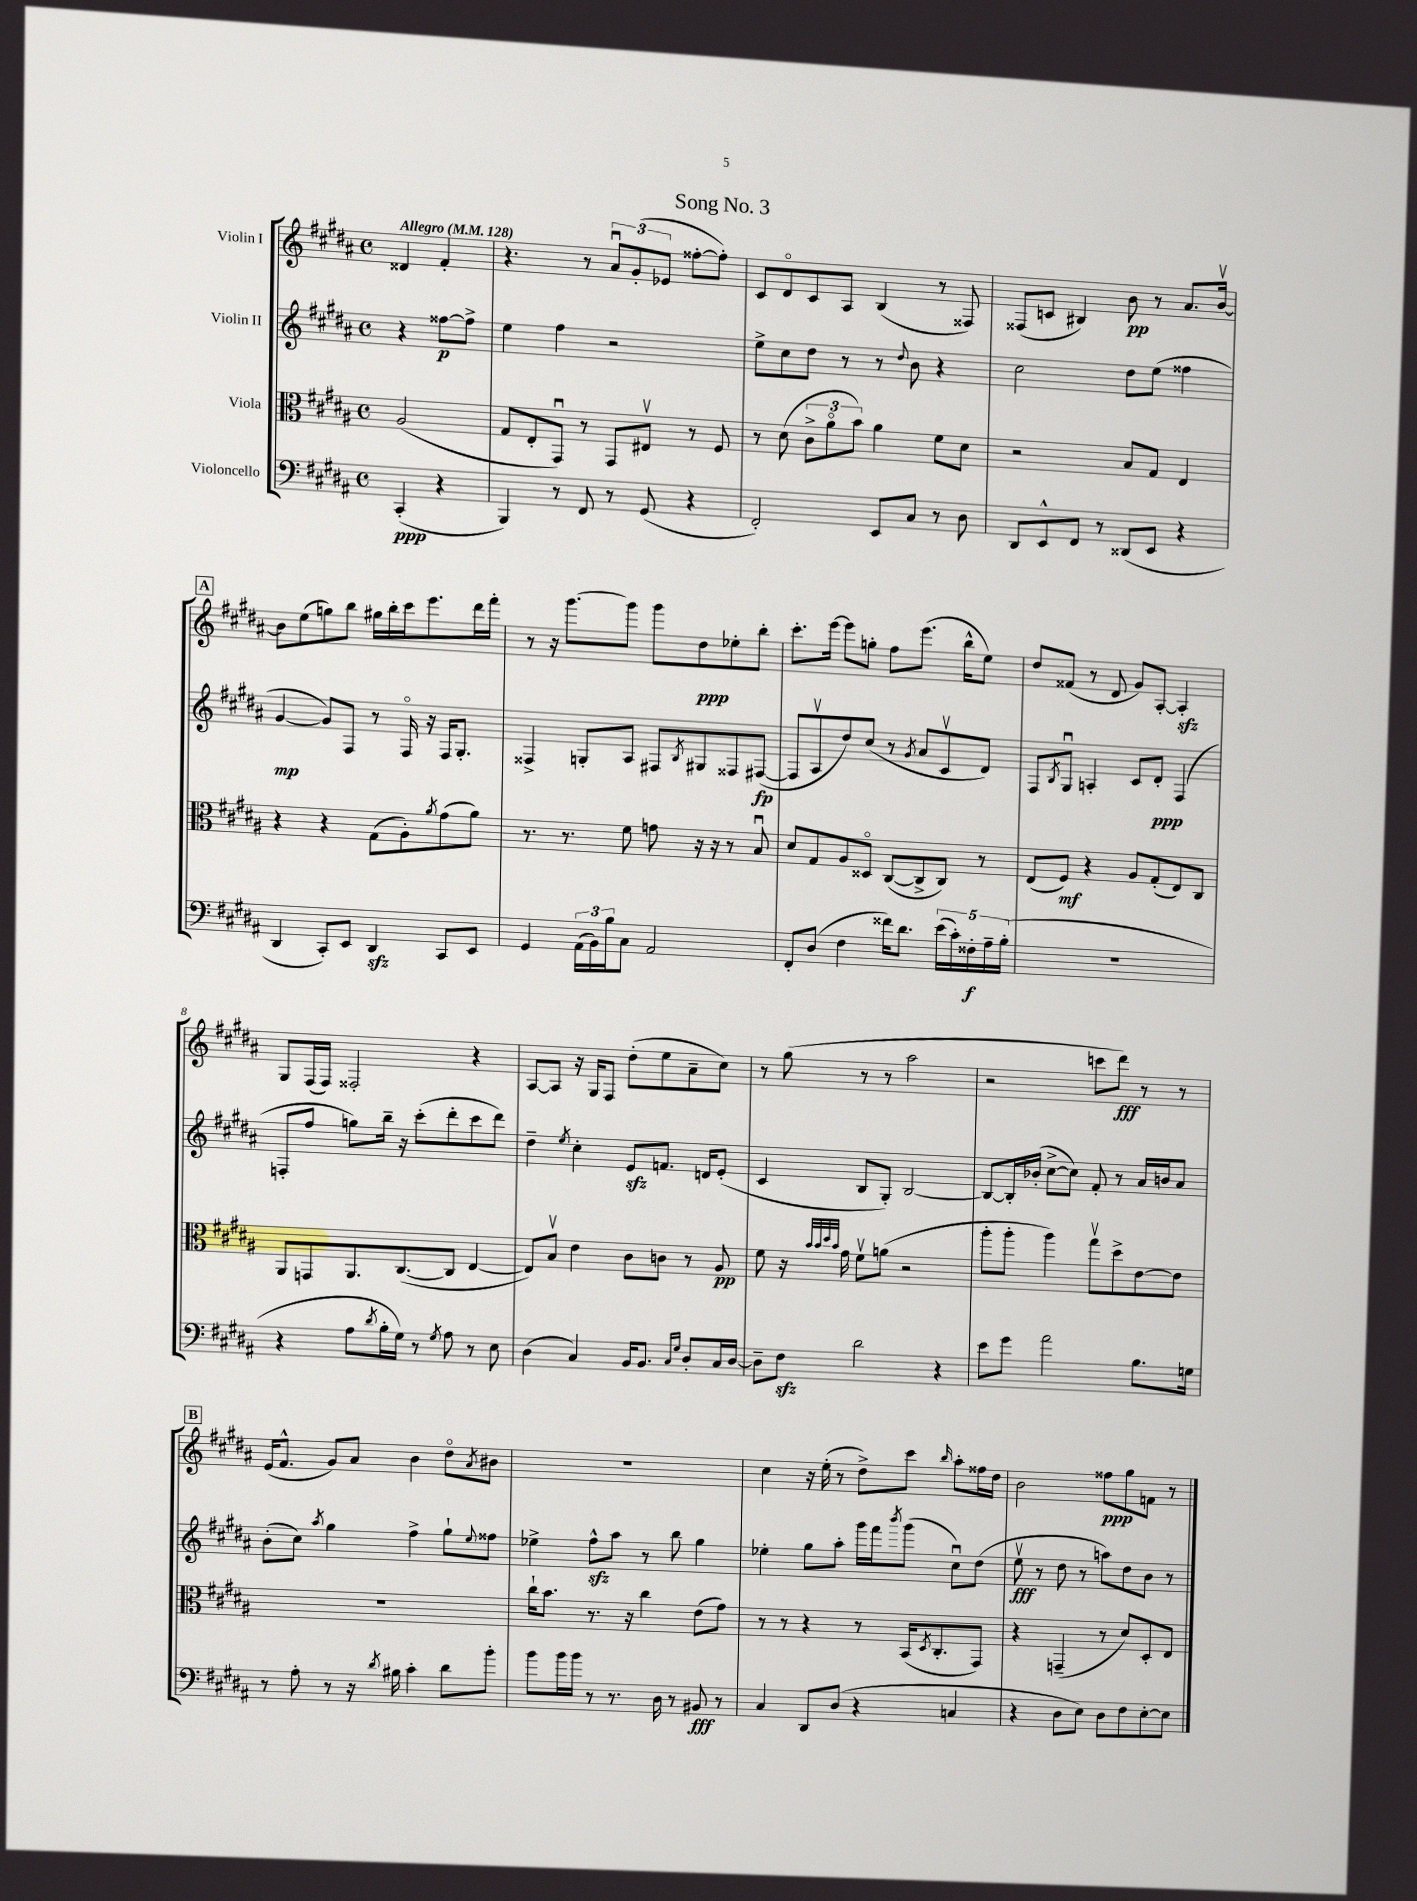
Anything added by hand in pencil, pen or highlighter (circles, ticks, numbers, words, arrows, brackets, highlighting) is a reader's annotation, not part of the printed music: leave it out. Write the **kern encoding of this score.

**kern	**kern	**kern	**kern
*staff4	*staff3	*staff2	*staff1
*clefF4	*clefC3	*clefG2	*clefG2
*k[f#c#g#d#a#]	*k[f#c#g#d#a#]	*k[f#c#g#d#a#]	*k[f#c#g#d#a#]
*M4/4	*M4/4	*M4/4	*M4/4
*met(c)	*met(c)	*met(c)	*met(c)
*MM128	*MM128	*MM128	*MM128
(4CC#'	(2A#	4r	4d##
4r	.	[8ff##	4f#'
.	.	8ff##^]	.
=	=	=	=
4BBB)	8G#	4ee	4.r
.	8E'	.	.
8r	8GG#u)	4ff#	.
8FF#	8r	.	8r
8r	8GG#	2r	12a#u
.	.	.	(12g#'
(8GG#	8E#v	.	.
.	.	.	12e-
4r	8r	.	[8ff##'
.	8F#	.	8ff##'])
=	=	=	=
2FF#')	8r	8ee^	8c#
.	(8d#	8cc#	8d#o
.	12c#^	8dd#	8c#
.	12a#o	.	.
.	.	8r	8A#
.	12b)	.	.
8EE	4a#	8r	(4B
.	.	8qqdd#	.
8C#	.	8b	.
8r	8f#	4r	8r
8D#	8d#	.	8F##)
=	=	=	=
8DD#	2r	2cc#	(8F##
8EE^^	.	.	8c
8FF#	.	.	4B#)
8r	.	.	.
(8DD##	8B	8dd#	8b
8EE	8G#	(8ee	8r
4r	4E	4ff##	8.a#
.	.	.	[16bv
=	=	=	=
4DD#	4r	[4g#	8b]
.	.	.	(8ee
8CC#')	4r	8g#])	8gg)
8EE	.	8F#	8bb
4DD#	(8G#	8r	16gg#
.	.	.	16bb'
.	8A#')	16F#o	16ccc#
.	.	16r	8.eee
.	8qa#	.	.
8CC#	(8g#	16F#	.
.	.	8.G#'	.
8EE	8a#)	.	16ddd#
.	.	.	16fff#'
=	=	=	=
4GG#	8.r	4F##^	8r
.	.	.	16r
.	8.r	.	[8.ggg#
(24AA#	.	8G'	.
24BB)	.	.	.
24B	.	.	.
8C#	8f#	8A#	8ggg#]
2AA#	8g	8F#	8ggg#
.	.	8qB	.
.	16r	8G#	8dd#
.	16r	.	.
.	8r	8F##	8ee-'
.	8Bu	([8F#	8bb'
=	=	=	=
8FF#'	8d#	8F#]	8.ccc#'
(8D#	8G#	8A#v	.
.	.	.	[16eee
4F#	8A#	8dd#)	8eee]
.	8D##o	(8cc#	8gg'
16f##)	([8C#	8r	8ff#
8.d#	.	.	.
.	.	8qg#	.
.	8C#^]	8a#	(8.eee
(20e	8C#)	8c#v	.
20c#')	.	.	.
.	.	.	16bb^^
20F##'	.	.	.
.	8r	8d#)	8ee)
20A#~	.	.	.
(20B'	.	.	.
=	=	=	=
1r	(8E	8F#	8dd#
.	.	8qB	.
.	8F#)	8G#u	(8f##
.	4r	4A'	8r
.	.	.	8d#
.	8A#	8c#	8g#)
.	(8G#'	8d#'	[8A#'
.	8E)	(4F#	4A#']
.	8C#	.	.
=	=	=	=
4r	8AA#	8F'	8G#
.	8GG	8ff#	(16F#
.	.	.	16F#)
8A#	8.AA#	8gg)	2F##'
8qd#	.	.	.
16B'	.	16bb~	.
16G#)	([8.C#	16r	.
8r	.	(8ccc#'	.
8qG#	.	.	.
8A#	8C#]	8ddd#'	.
8r	[4E	8ccc#	4r
8E	.	8ddd#)	.
=	=	=	=
(4D#	8E])	4dd#~	[8A#
.	8Bv	.	8A#]
.	.	8qee	.
4C#)	4e	4cc#'	16r
.	.	.	16G#
.	.	.	8F#
16BB	8c#	8e	(8dd#'
8.BB	.	.	.
.	8c	8.f	8ee
16qqC#	.	.	.
16qqG#	.	.	.
8D#'	8r	.	8a#~
.	.	16d	.
16C#	8A#	(8e'	8cc#)
[16D#	.	.	.
=	=	=	=
8D#~]	8f#	4c#	8r
8F#	16r	.	(8gg#
.	32qqb	.	.
.	32qqb	.	.
.	32qqdd#	.	.
.	32qqb	.	.
.	16g#	.	.
2d#	8f#v	8B	8r
.	(8a	8G#')	8r
.	2r	[2B	2aa#
4r	.	.	.
=	=	=	=
8e	8aa#'	8B_	2r
8g#	8aa#'	16B']	.
.	.	(16b-'	.
2a#	4aa#)	[8cc#^	.
.	.	8cc#])	.
.	8gg#v	8f#'	8ccc
.	8dd#^	8r	8ddd#)
8.B	[8e	16a#	8r
.	.	16b	.
.	8e]	8a#	8r
16G	.	.	.
=	=	=	=
8r	1r	(8b'	(16e
.	.	.	8.f#^^
8A#'	.	8cc#)	.
.	.	8qaa#	.
8r	.	4gg#	8g#)
16r	.	.	8a#
8qd#	.	.	.
16B#	.	.	.
4c#'	.	4ff#^	4b
8d#	.	8gg#`	8dd#o
.	.	8qqee	8qa#
8b'	.	8ff##	8b#
=	=	=	=
8b	16cc#`	4ee-^	1r
.	8.b	.	.
16b	.	.	.
16b	.	.	.
8r	8.r	8ff#^^	.
8.r	.	8aa#	.
.	16r	.	.
.	4cc#	8r	.
16D#	.	.	.
8r	.	8bb	.
8BB#	(8e	4gg#	.
8r	8g#)	.	.
=	=	=	=
4C#	8r	4ee-'	4cc#
.	8r	.	.
8DD#	4r	8gg#	16r
.	.	.	(16ee'
(8D#	.	8aa#'	8r
4r	8r	16ggg#	8dd#^)
.	.	16fff#	.
.	.	8qbbb	.
.	(16BB	(8ggg#	8ccc#
.	8qD#	.	.
.	8.C#'	.	.
.	.	.	16qqbb
4C	.	8cc#u)	8aa#'
.	8GG#)	(8dd#	16ff##
.	.	.	16dd#
=	=	=	=
4r	4r	8eev	2b
.	.	8r	.
8D#	(4GG~	8dd#	.
8E)	.	8r	.
8D#	8r	8aa)	8ff##
8F#	8d#)	8dd#	8gg#
[8E'	8D#'	8b	8f
8E]	8E	8r	8r
==	==	==	==
*-	*-	*-	*-
